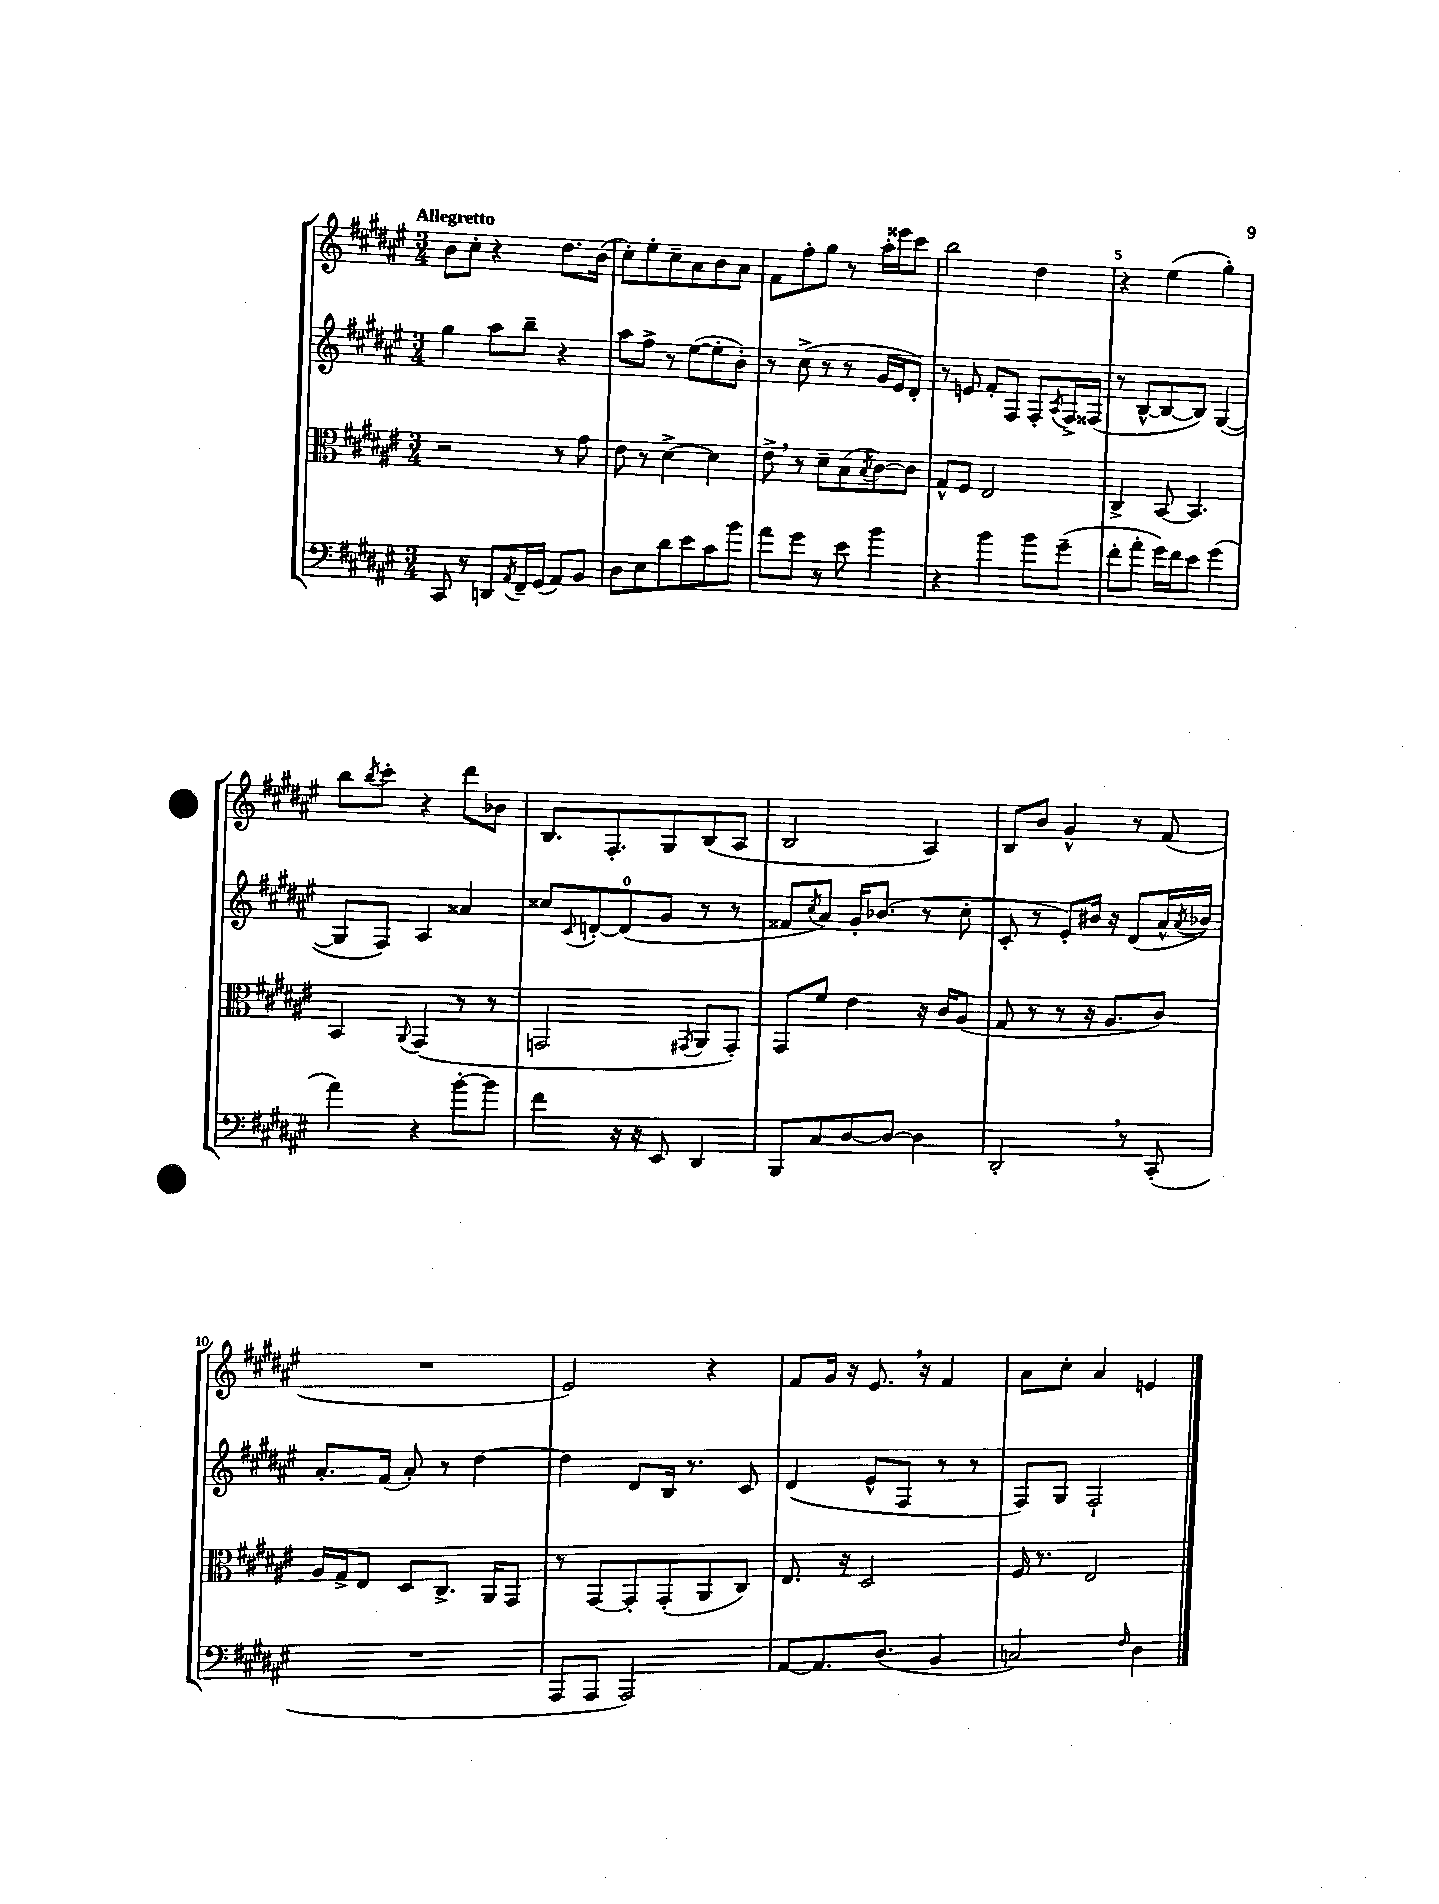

**kern	**kern	**kern	**kern
*part4	*part3	*part2	*part1
*staff4	*staff3	*staff2	*staff1
*clefF4	*clefC3	*clefG2	*clefG2
*k[f#c#g#d#a#e#]	*k[f#c#g#d#a#e#]	*k[f#c#g#d#a#e#]	*k[f#c#g#d#a#e#]
*M3/4	*M3/4	*M3/4	*M3/4
=1	=1	=1	=1
!	!	!	!LO:TX:a:B:t=Allegretto
8CC#/	2r	4gg#\	8b\L
8r	.	.	8cc#'\J
8DDn/L	.	8aa#\L	4r
8qAA#/	.	.	.
16FF#~/L	.	8bb~\J	.
(16GG#/JJ	.	.	.
8AA#/L)	8r	4r	8.dd#\L
8BB/J	8g#\	.	.
.	.	.	(16b\Jk
=2	=2	=2	=2
8D#\L	8e#\	8aa#\L	8cc#'\L)
8E#\	8r	8ff#^\J	8ee#'\
8d#\	[4d#^\	8r	8cc#~\
8e#\	.	([8ee#\L	8a#\
8c#\	4d#\]	8ee#'\]	8b\
8b\J	.	8b'\J)	8a#\J
=3	=3	=3	=3
8a#\L	8e#^,\	8r	8f#\L
8g#\J	8r	(8cc#^\	8ff#'\
8r	8d#~\L	8r	8gg#\J
8e#\	(8B\	8r	8r
.	8qB/	.	.
4b\	[8c#\)	16g#/LL	16aa#'\LL
.	.	16e#/J	16eee##X\J
.	8c#\J]	8d#'/J)	8ccc#\J
=4	=4	=4	=4
4r	8G#^^/L	8r	2bb\
.	8F#/J	8en/	.
4b\	2E#/	8f#'/L	.
.	.	8F#/J	.
8b\L	.	8F#'/L	4dd#\
.	.	8qA#/	.
(8g#~\J	.	16F#^/L	.
.	.	(16F##X/JJ	.
=5	=5	=5	=5
8f#'\L	4C#^/	8r	4r
8a#'\J	.	[8B^^/L	.
16g#\LL)	[8BB/	8B/_	(4ee#\
16f#\J	.	.	.
8e#\J	4.BB/]	8B/J])	.
(4g#\	.	([4G#/	4gg#'\)
!!LO:LB:g=z
=6	=6	=6	=6
4a#\)	4BB/	8G#/L]	8bb\L
.	.	.	8qbb/
.	.	8F#/J)	8ccc#'\J
.	8qqAA#/	.	.
4r	(4GG#/	4A#/	4r
[8b'\L	8r	4a##X/	8ddd#\L
8b\J]	8r	.	8b-X\J
=7	=7	=7	=7
4f#\	2GGn/	8cc##X/L	8.B/L
.	.	8qqc#/	.
.	.	[8dn'/	.
.	.	.	8.F#'/
16r	.	(8d/]	.
16r	.	.	.
8EE#/	.	8g#/J	8G#/
.	8qGG#X/	.	.
4DD#/	8AA#/L	8r	(8B/
.	8GG#'/J)	8r	8A#/J
=8	=8	=8	=8
8BBB/L	8GG#/L	8f##X/L	2B/
.	.	8qcc#/	.
8C#/	8f#/J	8a#/J)	.
[8D#/	4e#\	16g#'/KL	.
.	.	(8.b-X/J	.
8D#/J_	.	.	.
4D#\]	16r	8r	4A#/)
.	16c#/KL	.	.
.	(8A#/J	8cc#'\	.
=9	=9	=9	=9
2DD#',/	8G#/	8c#'/	8B/L
.	8r	8r	8b/J
.	8r	8e#'/L)	4g#^^/
.	16r	16b#X/Jk	.
.	8.A#/L	16r	.
8r	.	(8d#/L	8r
(8CC#'/	8c#/J)	16a#^^/L	(8f#/
.	.	8qa#/	.
.	.	16b-X/JJ)	.
!!LO:LB:g=z
=10	=10	=10	=10
2.r	16A#/LL	8.a#'/L	2.r
.	16G#^/J	.	.
.	8E#/J	.	.
.	.	(16f#/Jk	.
.	8D#/L	8a#'/)	.
.	8.C#^/J	8r	.
.	.	[4dd#\	.
.	16AA#/KL	.	.
.	8GG#/J	.	.
=11	=11	=11	=11
8AAA#/L	8r	4dd#\]	2e#/)
8AAA#/J	[8GG#/L	.	.
2AAA#/)	8GG#'/]	8d#/L	.
.	(8GG#'/	16B/Jk	.
.	.	8.r	.
.	8AA#/	.	4r
.	8C#/J)	8c#/	.
=12	=12	=12	=12
[8AA#/L	8.E#/	(4d#/	8f#/L
8.AA#/]	.	.	16g#/Jk
.	16r	.	16r
.	2D#/	8e#^^/L	8.e#,/
(8.D#/J	.	.	.
.	.	8F#/J	.
.	.	.	16r
4BB/	.	8r	4f#/
.	.	8r	.
=13	=13	=13	=13
2Cn/)	16F#/	8F#/L)	8a#\L
.	8.r	.	.
.	.	8G#/J	8cc#'\J
.	2E#/	2F#`/	4a#/
16qqF#/	.	.	.
4D#\	.	.	4en/
==	==	==	==
*-	*-	*-	*-
